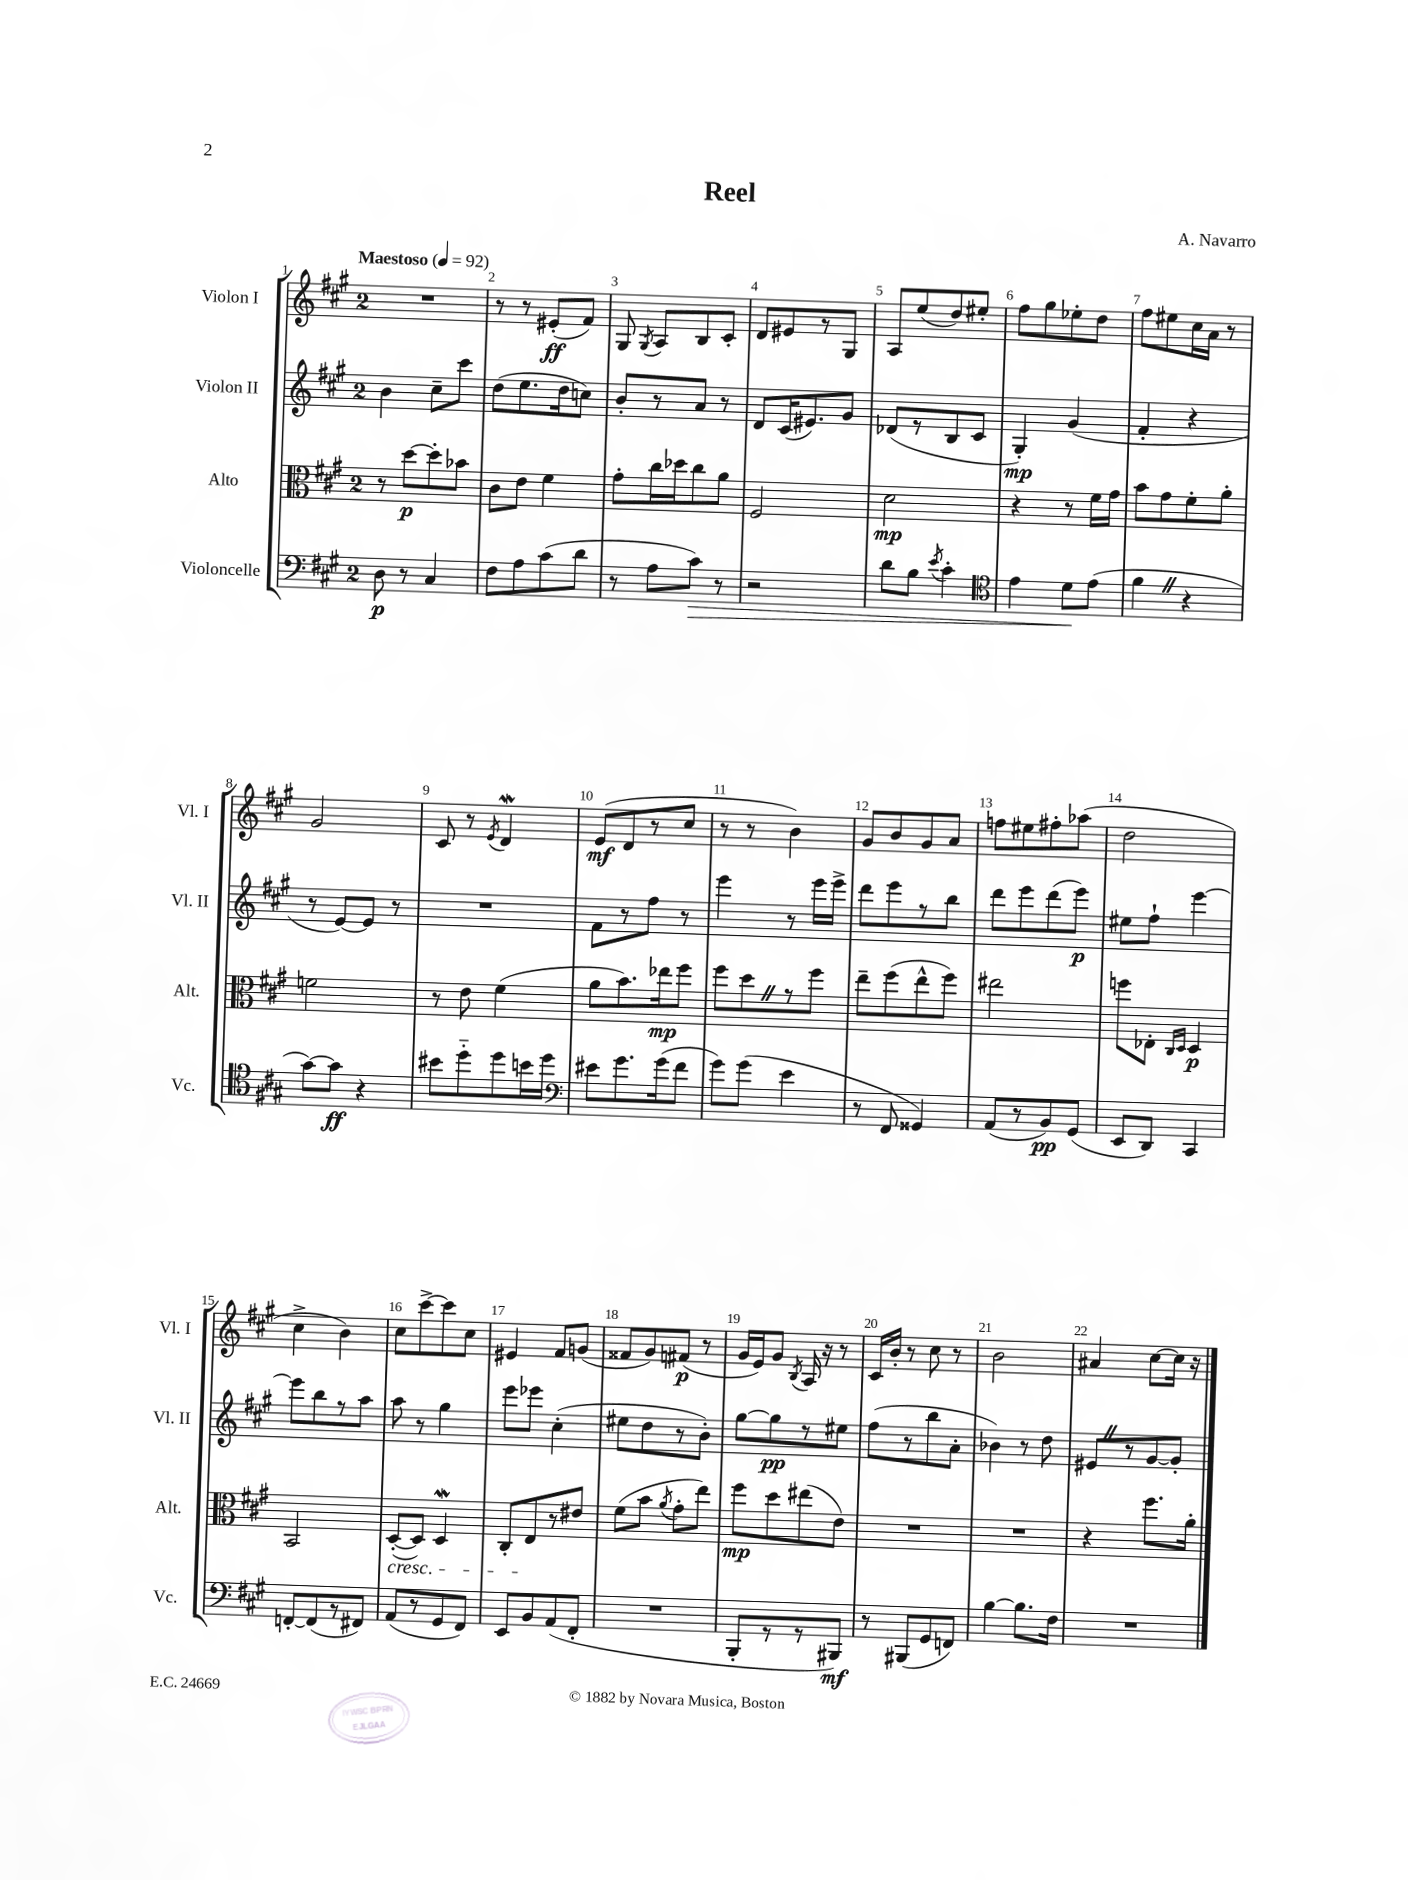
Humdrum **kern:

**kern	**kern	**kern	**kern
*staff4	*staff3	*staff2	*staff1
*clefF4	*clefC3	*clefG2	*clefG2
*k[f#c#g#]	*k[f#c#g#]	*k[f#c#g#]	*k[f#c#g#]
*M2/4	*M2/4	*M2/4	*M2/4
*MM92	*MM92	*MM92	*MM92
8D	8r	4b	2r
8r	[8dd	.	.
4C#	8dd']	8cc#~	.
.	8b-	8ccc#	.
=	=	=	=
8F#	8c#	(8dd	8r
8A	8e	8.ee	8r
(8c#	4f#	.	(8e#'
.	.	16dd	.
8d	.	8cc)	8f#)
=	=	=	=
8r	8g#'	8b'	8G#
.	.	.	8qG#
8A	16cc#	8r	8A
.	16dd-	.	.
8c#)	8cc#	8a	8B
8r	8a	8r	8c#'
=	=	=	=
2r	2F#	8d	8d
.	.	(16c#	8e#
.	.	8.e#)	.
.	.	.	8r
.	.	8g#	8G#
=	=	=	=
8d	2d	(8d-	8A
8B	.	8r	(8ee
8qe	.	.	.
4c#'	.	8B	8dd)
.	.	8c#	8ee#'
=	=	=	=
*clefC4	*	*	*
4e	4r	4G#')	8ff#
.	.	.	8gg#
8d	8r	(4g#	8ee-'
(8e	16f#	.	8dd
.	16g#	.	.
=	=	=	=
4f#	8b	4f#'	8ff#
.	8g#	.	8ee#
4r	8f#'	4r	16cc#
.	.	.	16a
.	8a'	.	8r
=	=	=	=
[8g#)	2f	8r	2g#
8g#]	.	[8e)	.
4r	.	8e]	.
.	.	8r	.
=	=	=	=
8b#	8r	2r	8c#
8dd'~	8e	.	8r
.	.	.	8qe
8dd	(4f#	.	4d
16b	.	.	.
16dd	.	.	.
=	=	=	=
*clefF4	*	*	*
8e#	8a	8f#	(8e
8.g#	8.b)	8r	8d
.	.	8ff#	8r
(16g#	16ee-	.	.
8f#	8ff#	8r	8cc#
=	=	=	=
8g#)	8ff#	4eee	8r
(8g#	8dd	.	8r
4e	8r	8r	4b)
.	8ff#	16eee	.
.	.	16eee^	.
=	=	=	=
8r	8ee~	8ddd	8g#
8FF#	(8ff#	8eee	8b
4GG##)	8ee^^	8r	8g#
.	8ff#)	8bb	8a
=	=	=	=
(8AA	2ee#	8ddd	8ff
8r	.	8eee	8ee#
8BB)	.	(8ddd	8ff#'
(8GG#	.	8eee)	(8aa-
=	=	=	=
8EE	8ff	8ee#	2dd
8DD)	8E-'	8ff#`	.
.	16qqC#	.	.
.	16qqD	.	.
4CC#	4D	[4eee	.
=	=	=	=
[8FF'	2BB	8eee]	4cc#^
(8FF]	.	8bb	.
8r	.	8r	4b)
8FF#)	.	8aa	.
=	=	=	=
(8AA	([8D'	8aa	8cc#
8r	8D])	8r	[8ccc#^
8GG#	4D	4gg#	8ccc#]
8FF#)	.	.	8cc#
=	=	=	=
8EE	8C#'	8eee	4e#
8BB	8E	8eee-	.
(8AA	8r	(4cc#'	8f#
8FF#'	8e#	.	(8g
=	=	=	=
2r	(8f#	8ee#	8f##
.	8b	8dd	8g#)
.	8qa	.	.
.	8g#'	8r	(8f#
.	8ee)	8b')	8r
=	=	=	=
8BBB'	8ff#	[8gg#	16g#
.	.	.	16e)
8r	8dd	8gg#]	8g#
.	.	.	8qB
8r	(8ee#	8r	16A
.	.	.	16r
8BBB#)	8e)	8ee#	8r
=	=	=	=
8r	2r	(8ff#	16c#
.	.	.	16b'
(8BBB#	.	8r	8r
8GG#	.	8bb	8cc#
8FF)	.	8a'	8r
=	=	=	=
[4B	2r	4b-)	2b
8.B]	.	8r	.
.	.	8dd	.
16F#	.	.	.
=	=	=	=
2r	4r	8e#	4a#
.	.	8r	.
.	8.ff#	[8g#	[8cc#
.	.	8g#']	16cc#]
.	16a'	.	16r
==	==	==	==
*-	*-	*-	*-
